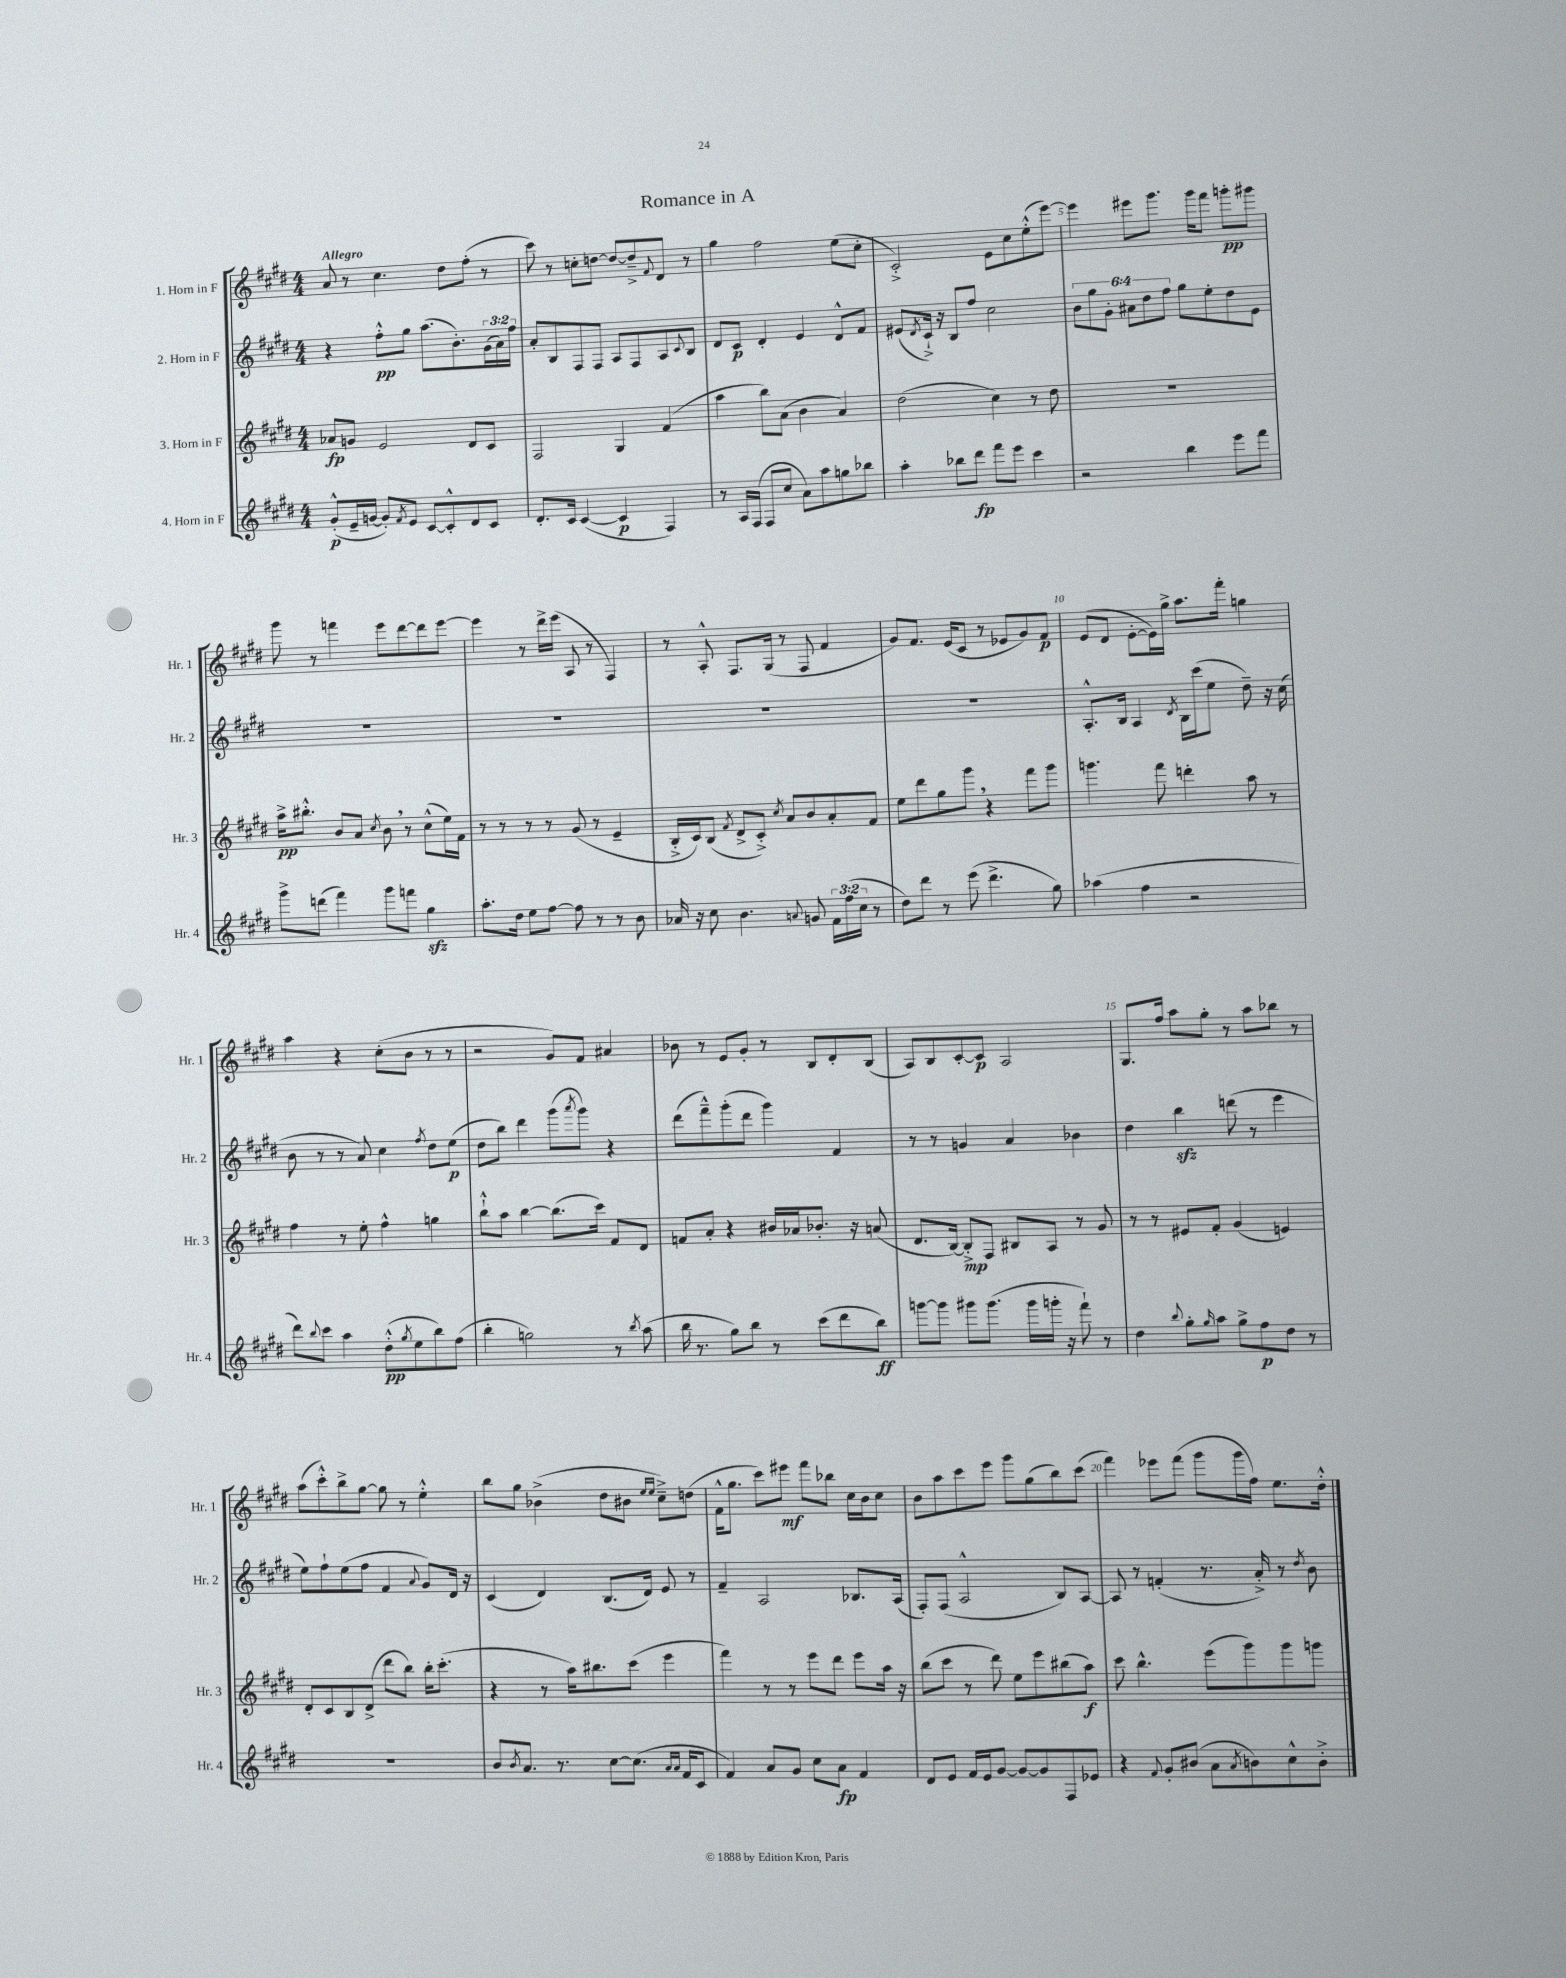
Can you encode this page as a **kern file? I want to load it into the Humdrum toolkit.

**kern	**kern	**kern	**kern
*staff4	*staff3	*staff2	*staff1
*clefG2	*clefG2	*clefG2	*clefG2
*k[f#c#g#d#]	*k[f#c#g#d#]	*k[f#c#g#d#]	*k[f#c#g#d#]
*M4/4	*M4/4	*M4/4	*M4/4
(8g#'^^	8a-	4r	8a
16e~	8g	.	8r
[16g	.	.	.
8g'])	2e	8ff#'^^	4.cc#
8qf#	.	.	.
8e	.	8gg#	.
[8c#	.	(8.aa	.
8c#'^^]	.	.	8dd#
.	.	8.b')	.
8d#	8d#	.	(8ff#'
8c#	8c#	(24g#	8r
.	.	24a)	.
.	.	24ff#	.
=	=	=	=
8.d#'	2F#	8a'	8ccc#)
.	.	8B	8r
16c#	.	.	.
([4c#	.	8F#	8cc'
.	.	8F#	[8dd
4c#]	4G#	8A	8dd_
.	.	8F#	8dd~^]
.	.	.	8qqf#
4F#)	(4f#	8A	8d#
.	.	8qqc#	.
.	.	8B	8r
=	=	=	=
8r	4aa	8d#	4gg#
16A	.	8c#	.
(16F#	.	.	.
8F#	8bb)	4d#'	2ff#
8cc#	(8a	.	.
8a)	4b	4e	.
8aa	.	.	.
8gg	4a)	8d#^^	(8ee
8bb-	.	8f#	8cc#'
=	=	=	=
4aa'	(2dd#	(8e#	2c#'^)
.	.	8qd#	.
.	.	16c#`^)	.
.	.	16r	.
8bb-	.	8B	.
8ddd#	.	8ff#	.
8fff#	4cc#)	2cc#	8e
8eee	.	.	8cc#
4ccc#	8r	.	(8ee'^^
.	8dd#	.	[8eee)
=	=	=	=
2r	1r	12b	4eee]
.	.	12gg#	.
.	.	12g#'	.
.	.	12a#	8eee#
.	.	12dd#	.
.	.	.	8.ggg#
.	.	12ff#	.
4bb	.	8gg#	.
.	.	.	16ggg#
.	.	8ee'	8fff#
8eee	.	8dd#	8ggg'
8fff#	.	8e	8ggg#
=	=	=	=
8ggg#^	16aa^	1r	8ggg#
.	8.bb#'^^	.	.
(8ddd	.	.	8r
4fff#)	8b	.	4fff
.	8a	.	.
.	8qcc#	.	.
8ggg#	8b	.	8eee
8fff	8r	.	[8ddd#
4gg#	(8cc#^^	.	8ddd#]
.	16ee)	.	[8eee
.	16f#	.	.
=	=	=	=
8.aa'	8r	1r	4eee]
.	8r	.	.
16dd#	.	.	.
8ee	8r	.	8r
[8ff#	8r	.	16ddd#^
.	.	.	(16eee
8ff#]	(8g#	.	8A
8r	8r	.	8r
8r	4e~	.	4F#)
8b	.	.	.
=	=	=	=
16a-	16B'^	1r	8r
16r	16c#)	.	.
8cc#	(8B	.	8A'^^
.	8qf#	.	.
4.b	8d#^	.	8.F#
.	8c#'^)	.	.
.	.	.	(16G#
.	8qcc#	.	.
.	8a	.	8r
8qqa	.	.	.
8g	8b	.	8F#
24f#	8a'	.	4f#
(24ff#	.	.	.
24cc#	.	.	.
8r	8f#	.	.
=	=	=	=
8dd#)	8ee	1r	8g#)
8ddd#	8ddd#	.	8.f#
8r	8gg#	.	.
.	.	.	(16e
(8eee	8ggg#	.	8c#
4.ddd#^	4r	.	8r
.	.	.	8e-
.	8fff#	.	8g#)
8gg#)	8ggg#	.	8f#
=	=	=	=
(4aa-	4.ggg	8.A'^^	(8e
.	.	.	8d#
.	.	16B	.
4ff#	.	4A	[8e'
.	8fff#	.	16e])
.	.	.	16gg#^
.	.	8qd#	.
2r	4ddd'	16B	8.aa
.	.	(16ccc#	.
.	.	8ee	.
.	.	.	16fff#'
.	8aa	8dd#~)	4gg
.	8r	16r	.
.	.	(16cc#	.
=	=	=	=
8ddd#)	4ff#	8b	4aa
8qqbb	.	.	.
8ccc#	.	8r	.
4aa	8r	8r	4r
.	8ee'	8a)	.
(8dd#'^^	4ff#^^	4cc#	(8cc#'
8qgg#	.	.	.
8ee	.	.	8b
.	.	8qff#	.
8bb)	4gg	8dd#	8r
(8ff#	.	(8ee	8r
=	=	=	=
4bb'	8bb`^^	8dd#	2r
.	8aa	8bb)	.
2gg)	[4bb	4ddd#	.
.	(8.bb]	(8ggg#	8g#)
.	.	8qaaa	.
.	.	8ggg#)	8f#
.	16ccc#)	.	.
8r	8f#	4r	4a#
8qbb	.	.	.
(8aa	8d#	.	.
=	=	=	=
16bb	8f	(8ddd#	8b-
8.r	.	.	.
.	8a'	8fff#~^^)	8r
8gg#)	4r	(8ggg#'	8e
8bb	.	8ddd#	8g#'
8r	16b#	4ggg#)	8r
.	16a-	.	.
(8ccc#	8.b-'	.	8B
8ddd#	.	4f#	8d#'
.	16r	.	.
8bb)	(8a	.	(8B
=	=	=	=
[8ggg	8.d#	8r	8A)
8ggg]	.	8r	8B
.	[16B)	.	.
8ggg#	8B'^]	4g	[8c#'
(8.ggg#	8F#	.	8c#]
.	8B#	4a	2A
16ggg#	.	.	.
16ggg'	8A	.	.
16r	.	.	.
8fff#`)	8r	4b-	.
8r	8g#	.	.
=	=	=	=
4dd#	8r	4dd#	8.G#
.	8r	.	.
.	.	.	16ff#
8qqbb	.	.	.
8gg#'	8e#	4bb	8aa
16qqgg#	.	.	.
8aa	8f#'	.	8gg#'
8gg#^	(4g#	(8ddd	8r
8ff#	.	8r	8aa
8dd#	4e)	4eee	8bb-
8r	.	.	8r
=	=	=	=
1r	8d#'	8ee)	(8aa
.	8c#	8ff#`	8ccc#'^^)
.	8B	(8ee	8bb^
.	(8d#^	8ff#	[8gg#
.	8ddd#	4f#	8gg#]
.	8bb)	.	8r
.	.	8qqa	.
.	16bb'	8g#)	4ee'^^
.	(8.ccc#'	.	.
.	.	16d#	.
.	.	16r	.
=	=	=	=
8b	4r	(4c#	8bb
8qb	.	.	.
8.a	.	.	8gg#
.	8r	4d#)	(4b-^
8.r	.	.	.
.	16aa)	.	.
.	8.bb#	.	.
[8cc#	.	(8.B	8dd#
(8.cc#]	(8ccc#	.	8b#
.	.	16d#)	.
.	.	.	16qqee
.	.	.	16qqee
.	4eee	8e	8cc#~^)
16qqa	.	.	.
16qqa	.	.	.
16f#	.	.	.
8c#	.	8r	(8dd
=	=	=	=
4f#)	4fff#)	4f#~	16f#^^
.	.	.	8.gg#
8a	8r	2A	8ccc#)
8g#	8r	.	8eee#
8cc#	8eee	.	8fff#
8a	8ddd#	.	8bb-
4f#	8eee	8.B-	16cc#
.	.	.	16b
.	16aa	.	8cc#
.	16r	(16A	.
=	=	=	=
8d#	(8bb	8F#')	8b
8e	8ccc#	(8F#	8aa
16f#	8r	2A^^	8ccc#
16e	.	.	.
[8g#	8ddd#)	.	8eee
8g#_	8ee	.	8ggg#
8g#]	8eee	.	(8gg#
8F#	(8bb#	8B)	8bb)
8e-	8aa)	[8A	(8ccc#
=	=	=	=
4r	8ccc#	8A]	4fff#)
.	4.bb^^	8r	.
8qqf#	.	.	.
8g#'	.	(4f'	8eee-
(8b#	.	.	(8fff#
8a	(8eee	8.r	8ggg#
8qa	.	.	.
8b)	8ggg#)	.	16ggg#
.	.	16a'^)	16ff#)
8cc#^^	8ggg#	8r	8.ee
.	.	8qdd#	.
8b'^	8ggg	8b	.
.	.	.	16dd#'^^
==	==	==	==
*-	*-	*-	*-
